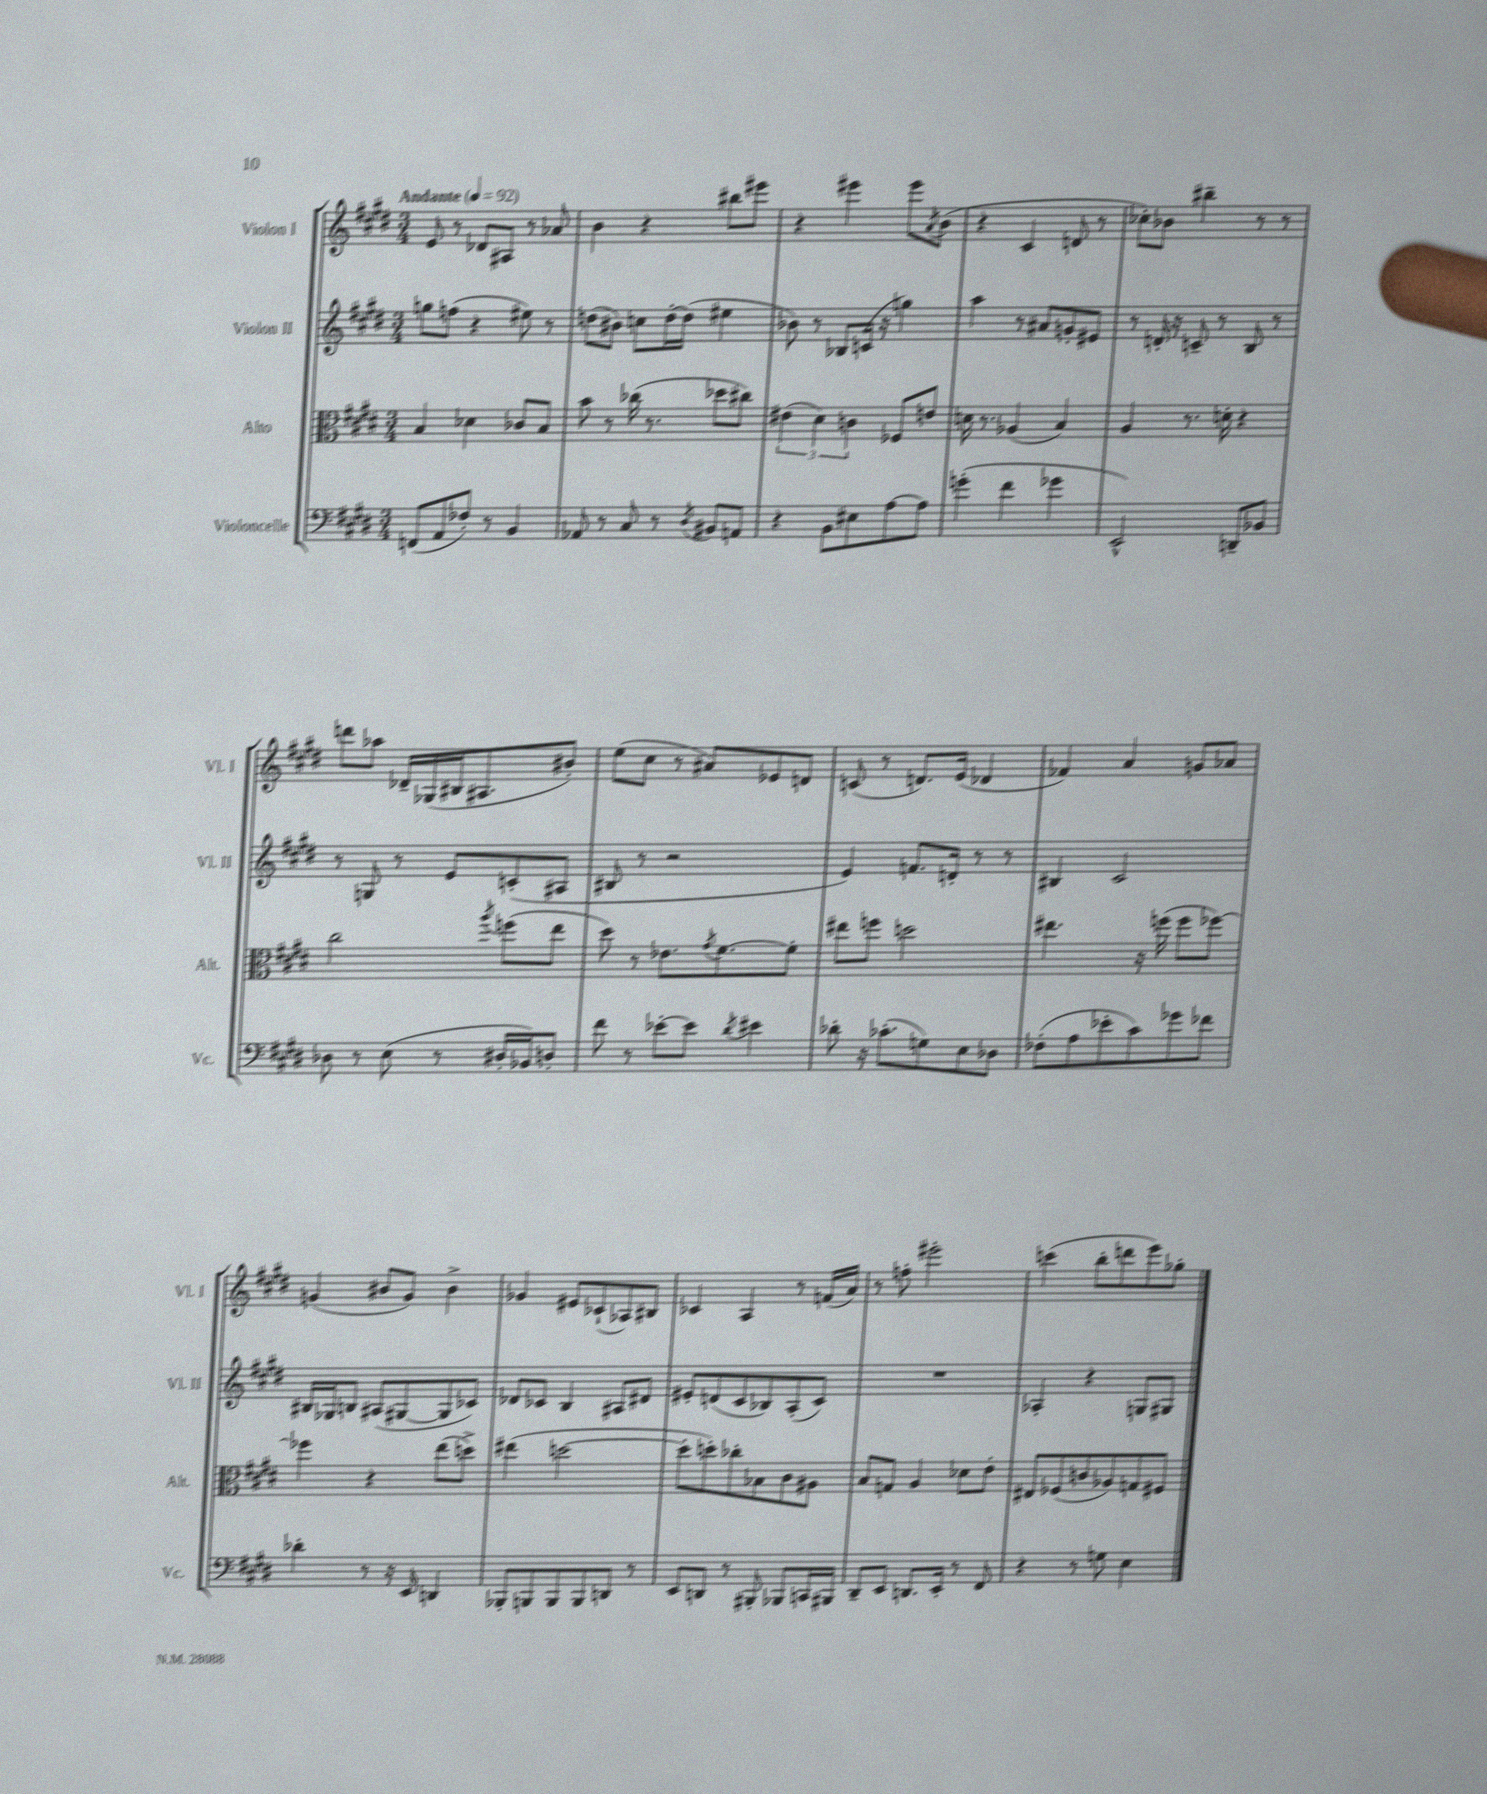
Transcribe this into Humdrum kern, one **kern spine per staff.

**kern	**kern	**kern	**kern
*staff4	*staff3	*staff2	*staff1
*clefF4	*clefC3	*clefG2	*clefG2
*k[f#c#g#d#]	*k[f#c#g#d#]	*k[f#c#g#d#]	*k[f#c#g#d#]
*M3/4	*M3/4	*M3/4	*M3/4
*MM92	*MM92	*MM92	*MM92
(8FF	4B	8gg	8e
8AA	.	(8ff	8r
8F-')	4d-	4r	8d-
8r	.	.	8A#
4BB	8c-	8ee#)	8r
.	8B	8r	8a-
=	=	=	=
8AA-	8b	(8dd	4b
8r	8r	8b#)	.
8C#	(16cc-	8cc	4r
.	8.r	.	.
8r	.	[16dd'	.
.	.	(16dd]	.
8qD#	.	.	.
8BB#	8dd-	4ee#	8bb#
8AA	8cc#)	.	8eee#
=	=	=	=
4r	(6e#	8b-)	4r
.	.	8r	.
.	6d#)	.	.
8BB	.	8B-	4eee#
.	6c	.	.
8E#	.	(16c	.
.	.	16r	.
[8A	8F-	4gg)	8eee#
.	.	.	8qa
8A]	8e	.	(8b
=	=	=	=
(4g'	16d	4aa	4r
.	8.r	.	.
4f#	(4A-	8r	4c#
.	.	8a#	.
4g-	4B)	8g'	8d
.	.	8e#	8r
=	=	=	=
2EE^^)	4A	8r	8cc-')
.	.	16d'	8b-
.	.	16r	.
.	8.r	8c~	4bb#~
.	.	8r	.
.	16d'	.	.
8DD~	4r	8B	8r
8BB-	.	8r	8r
=	=	=	=
8D-	2cc#	8r	8ddd
8r	.	8G	8aa-
(8E	.	8r	16d-~
.	.	.	(16G-
8r	.	8e	16B#
.	.	.	8.A#
.	8qaa	.	.
16D#'	(8ff	(8c'	.
16BB-)	.	.	.
8D'	8ee	8A#	8b#')
=	=	=	=
8f#	8dd#)	8B#	(8ee
8r	8r	8r	8cc#
[8e-'	8.e-	2r	8r
8e-]	.	.	8a#)
.	8qg#	.	.
.	[8.f#	.	.
8qd#	.	.	.
4e#	.	.	8e-
.	8f#']	.	8d
=	=	=	=
8d-'	8ee#	4e)	(8c
16r	8ff	.	8r
(8.c-'	.	.	.
.	2dd	8.f	8.d)
8G)	.	.	.
.	.	16d'	(16e
8E	.	8r	4d-
8D-	.	8r	.
=	=	=	=
(8F-'	4.ee#	4B#	4f-)
8A	.	.	.
8e-'	.	2c#	4a
8c#)	16r	.	.
.	(16ff	.	.
8g-	8ff	.	8g
8f-	[8ff-)	.	8a-
=	=	=	=
4d-'	4ff-]	16B#	(4g
.	.	16G-	.
.	.	8B	.
8r	4r	(8A#	8b#
16r	.	[8G#	8g)
16EE	.	.	.
4DD	(8ee	8G#]	4b#^
.	8dd^)	8c-)	.
=	=	=	=
8BBB-'	(4ee#	8d-	4g-
8BBB	.	8c-	.
8BBB	[2dd	4B	8e#
8BBB	.	.	(8c-`
8DD	.	8A#	8A-)
8r	.	8d#	8B#
=	=	=	=
8EE	8dd']	8e#'	4c-
8DD	8dd')	(8d	.
8r	8cc-'	8c#	4A
8BBB#'	8B-	8B-)	.
8BBB-	8c#	(8A'	8r
16CC	8A#	8c#)	(16f
16BBB#	.	.	16a)
=	=	=	=
8DD#~	8B	2.r	8r
8EE	8G	.	8ff'
8.DD	4A	.	2eee#'
16EE'	.	.	.
8r	8d-	.	.
8FF#	8e'	.	.
=	=	=	=
4r	8E#	4A-'	(4ccc
.	(8F-	.	.
8r	8c	4r	8bb'
8G	8A-)	.	8ddd
4E	8G	8G	8eee)
.	8F#	8G#	8gg-'
==	==	==	==
*-	*-	*-	*-
